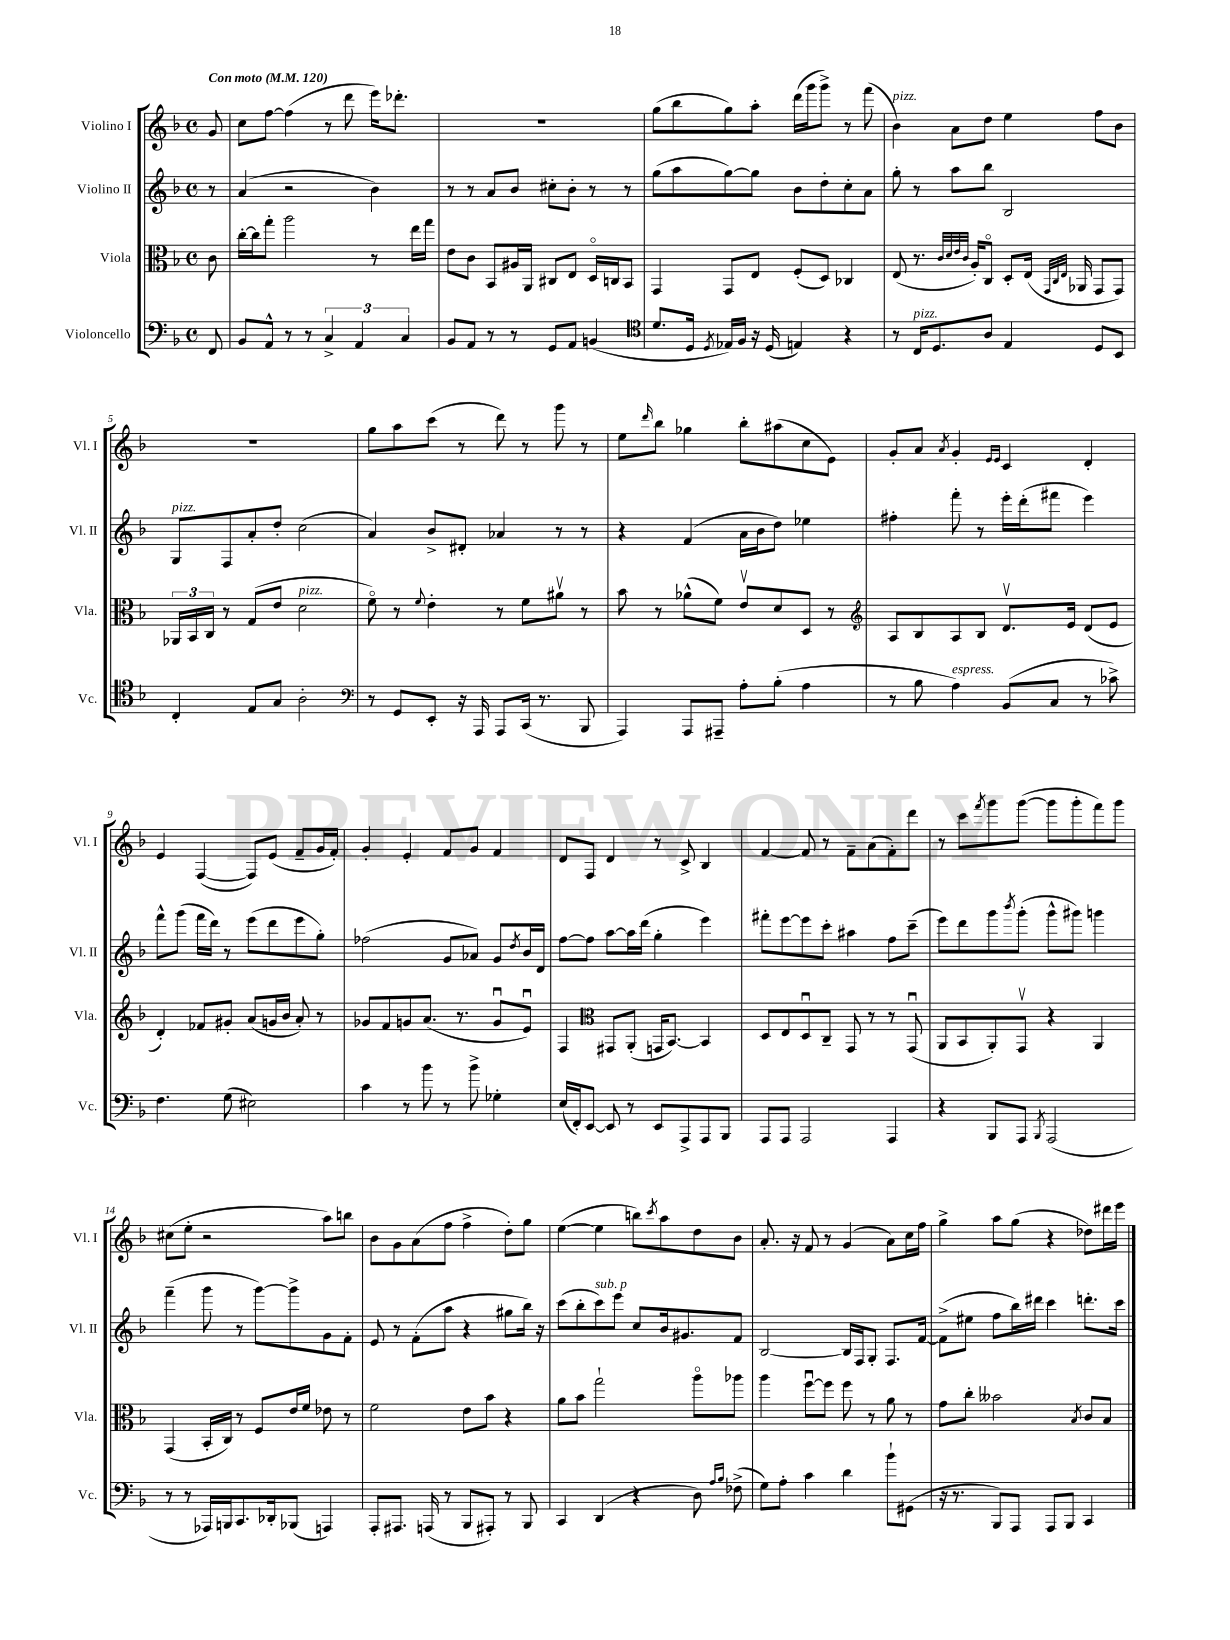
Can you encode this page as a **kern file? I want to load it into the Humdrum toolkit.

**kern	**kern	**kern	**kern
*part4	*part3	*part2	*part1
*staff4	*staff3	*staff2	*staff1
*I"Violoncello	*I"Viola	*I"Violino II	*I"Violino I
*I'Vc.	*I'Vla.	*I'Vl. II	*I'Vl. I
*clefF4	*clefC3	*clefG2	*clefG2
*k[b-]	*k[b-]	*k[b-]	*k[b-]
*M4/4	*M4/4	*M4/4	*M4/4
*met(c)	*met(c)	*met(c)	*met(c)
*MM120	*MM120	*MM120	*MM120
=	=	=	=
!	!	!	!LO:TX:a:B:t=Con moto
8FF/	8c\	8r	8g/
=1	=1	=1	=1
8BB-/L	[16cc'\LL	(4a/	8cc\L
.	16cc\J]	.	.
8AA^^/J	8gg'\J	.	[8ff\J
8r	2aa\	2r	(4ff\]
8r	.	.	.
6C^/	.	.	8r
.	.	.	8ddd\
6AA/	.	.	.
.	8r	4b-\)	16eee\KL)
.	.	.	8.ddd-X'\J
6C/	.	.	.
.	16ee\LL	.	.
.	16gg\JJ	.	.
=2	=2	=2	=2
8BB-/L	8e\L	8r	1r
8AA/J	8c\J	8r	.
8r	8BB-/L	8a/L	.
8r	16A#X/L	8b-/J	.
.	16AA/JJ	.	.
8GG/L	8C#X/L	8cc#X'\L	.
8AA/J	8E/J	8b-'\J	.
(4BBn/	16D/LL	8r	.
.	16Cn/J	.	.
.	8BB-/J	8r	.
=3	=3	=3	=3
*clefC4	*	*	*
8.d/L	4GG/	(8gg\L	(8gg\L
.	.	8aa\	8bb-\
16D/Jk	.	.	.
8qD/	.	.	.
16E-X/LL)	8GG/L	[8gg\)	8gg\)
16F/JJ	.	.	.
16r	8E/J	8gg\J]	8aa'\J
(16D/	.	.	.
4En/)	(8F'/L	8b-\L	(16ddd\LL
.	.	.	16ggg\J
.	8D/J)	8dd'\	8ggg^\J)
4r	4C-X/	8cc'\	8r
.	.	8a\J	(8fff\
=4	=4	=4	=4
!	!	!	!LO:TX:a:i:t=pizz.
8r	(8E/	8gg'\	4b-\)
!LO:TX:a:i:t=pizz.	!	!	!
16C/KL	8.r	8r	.
8.D/	.	.	.
.	.	8aa\L	8a\L
.	32qqc/LLL	.	.
.	32qqd/	.	.
.	32qqe/	.	.
.	32qqc/JJJ	.	.
.	16A'/KL)	.	.
8A/J	8C/J	8bb-\J	8dd\J
4E/	8D'/L	2B-/	4ee\
.	(16E/Jk	.	.
.	32qqGG/LLL	.	.
.	32qqC/	.	.
.	32qqE/JJJ	.	.
.	16AA-X/	.	.
8D/L	8GG/L	.	8ff\L
8BB-/J	8GG/J)	.	8b-\J
!!LO:LB:g=z
=5	=5	=5	=5
!	!	!LO:TX:a:i:t=pizz.	!
4C'/	24AA-X/LL	8G/L	1r
.	24BB-/	.	.
.	24C/JJ	.	.
.	8r	8F/	.
8E/L	(8G/L	8a'/	.
8G/J	8e/J	8dd'/J	.
!	!LO:TX:a:i:t=pizz.	!	!
2A'\	2d\	(2cc\	.
=6	=6	=6	=6
*clefF4	*	*	*
8r	8f\)	4a/)	8gg\L
8GG/L	8r	.	8aa\
.	8qqf/	.	.
8EE'/J	4e'\	8b-^/L	(8ccc\J
16r	.	8d#X'/J	8r
16AAA/	.	.	.
8AAA/L	8r	4a-X/	8ddd\)
(16CC/Jk	8f\L	.	8r
8.r	.	.	.
.	8a#Xv\J	8r	8ggg\
8BBB-/	8r	8r	8r
=7	=7	=7	=7
4AAA/)	8b-\	4r	8ee\L
.	.	.	16qqddd/
.	8r	.	8bb-\J
8AAA/L	(8a-X^^\L	(4f/	4gg-X\
8AAA#X~/J	8f\J)	.	.
8A'\L	8ev/L	16a\LL	8bb-'\L
.	.	16b-\J	.
(8B-'\J	8d/	8dd\J)	(8aa#X\
4A\	8D/J	4ee-X\	8cc\
.	8r	.	8e\J)
=8	=8	=8	=8
*	*clefG2	*	*
8r	8A/L	4ff#X'\	8g'/L
8B-\	8B-/	.	8a/J
.	.	.	8qa/
!LO:TX:a:i:t=espress.	!	!	!
4A\)	8A/	8fff'\	4g'/
.	8B-/J	8r	.
.	.	.	16qqe/LL
.	.	.	16qqe/JJ
(8BB-/L	8.dv/L	16eee'\LL	4c/
.	.	(16ddd'\J	.
8C/J	.	8fff#X\J	.
.	16e/Jk	.	.
8r	(8d/L	4eee\)	4d'/
8c-X^\)	8e/J	.	.
!!LO:LB:g=z
=9	=9	=9	=9
4.F\	4d'/)	8fff^^\L	4e/
.	.	(8ggg\J	.
.	8f-X/L	16fff\LL	([4F/
.	.	16ddd\JJ)	.
(8G\	8g#X'/J	8r	.
2E#X\)	(8a/L	(8eee\L	8F/L])
.	16gn/L	8ddd\	(8e/J
.	16b-/JJ	.	.
.	8a'/)	8eee\	8f~/L
.	8r	8gg'\J)	16g/L
.	.	.	16f'/JJ)
=10	=10	=10	=10
4c\	8g-X/L	(2ff-X\	4g'/
.	8f/	.	.
8r	8gn/	.	4e'/
8b-\	(8.a/J	.	.
8r	.	8g/L	8f/L
.	8.r	.	.
8b-^\	.	8a-X/J)	8g/J
4G-X'\	8gu/L	8g/L	4f/
.	.	8qdd/	.
.	8eu/J)	16b-/L	.
.	.	16d/JJ	.
=11	=11	=11	=11
(16E/LL	4F/	[8ff\L	8d/L
16FF'/J)	.	.	.
[8EE/J	.	8ff\J]	8F/J
*	*clefC3	*	*
8EE/]	8GG#X/L	[8aa\L	4d/
8r	(8AA'/J	16aa\L]	.
.	.	(16ddd\JJ	.
8EE/L	16GGn/KL	4gg'\	8r
.	[8.BB-/J)	.	.
8AAA^/	.	.	8c^/
8AAA/	4BB-/]	4eee\)	4B-/
8BBB-/J	.	.	.
=12	=12	=12	=12
8AAA/L	8D/L	8fff#X'\L	[4f/
8AAA/J	8E/	[8eee\	.
2AAA/	8Du/	8eee\]	8f/]
.	8C~/J	8ccc'\J	8r
.	8GG/	4aa#X\	8f~\L
.	8r	.	(8a\
4AAA/	8r	8ff\L	8f'\)
.	(8GGu/	(8ccc~\J	8ddd\J
=13	=13	=13	=13
4r	8AA/L	8eee\L)	8r
.	8BB-/	8ddd\	8ccc\L
.	.	.	8qfff/
8BBB-/L	8AA'/)	8ggg\	8ggg\
.	.	8qbbb-/	.
8AAA/J	8GGv/J	(8ggg'\J	([8ggg\J
8qBBB-/	.	.	.
(2AAA/	4r	8ggg^^\L	8ggg\L]
.	.	8ggg#X\J)	8ggg'\
.	4AA/	4gggn\	8fff\)
.	.	.	8ggg\J
!!LO:LB:g=z
=14	=14	=14	=14
8r	(4GG/	(4fff~\	(8cc#X\L
8r	.	.	8ee'\J
16AAA-X/LL)	16BB-'/LL	8ggg\	2r
16BBBn/J	16C/JJ)	.	.
8.CC/	8r	8r	.
.	8F/L	[8ggg\L)	.
16DD-X'/k	.	.	.
(8BBB-X/J	16e/L	8ggg^\]	.
.	16f/JJ	.	.
4AAAn/)	8e-X\	8g\	8aa\L)
.	8r	8f'\J	8bbn\J
=15	=15	=15	=15
8AAA'/L	2f\	8e/	8b-\L
8.AAA#X/J	.	8r	8g\
.	.	(8f'\L	(8a\
(16AAAn/	.	.	.
8r	.	8aa\J	8ff\J
8BBB-/L	8e\L	4r	4ff^\
8AAA#X'/J)	8b-\J	.	.
8r	4r	8gg#X\L	8dd'\L)
8BBB-/	.	16bb-\Jk)	8gg\J
.	.	16r	.
=16	=16	=16	=16
4CC/	8a\L	(8ccc\L	([4ee\
.	8b-\J	8bb-'\	.
!	!	!LO:TX:a:i:t=sub. p	!
(4DD/	2gg`\	8ccc\)	4ee\]
.	.	8eee\J	.
4r	.	8cc/L	8bbn\L)
.	.	.	8qccc/
.	.	16b-/k	8aa\
.	.	8.g#X/	.
8D\)	8aa\L	.	8dd\
16qqA/LL	.	.	.
16qqB-/JJ	.	.	.
(8F-X^\	8aa-X\J	8f/J	8b-\J
=17	=17	=17	=17
8G\L)	4aa\	[2B-/	8.a'/
8A'\J	.	.	.
.	.	.	16r
4c\	[8ffu\L	.	8f/
.	8ff\J]	.	8r
4d\	8ff\	16B-/LL]	(4g/
.	.	16F/J	.
.	8r	8G'/J	.
8b-`\L	8a\	8.F/L	8a\L)
(8GG#X\J	8r	.	16cc\L
.	.	[16f/Jk	16ff\JJ
=18	=18	=18	=18
16r	8g\L	(8f^\L]	4gg^\
8.r	.	.	.
.	8cc'\J	8ee#X\J	.
8BBB-/L)	2b--X\	8ff\L	8aa\L
8AAA/J	.	16bb-\L)	(8gg\J
.	.	16ddd#X\JJ	.
8AAA/L	.	4ccc\	4r
8BBB-/J	.	.	.
.	8qB-/	.	.
4CC/	8c/L	8.dddn'\L	8dd-X\L)
.	8B-/J	.	16ddd#X\L
.	.	16ccc\Jk	16eee\JJ
==	==	==	==
*-	*-	*-	*-
